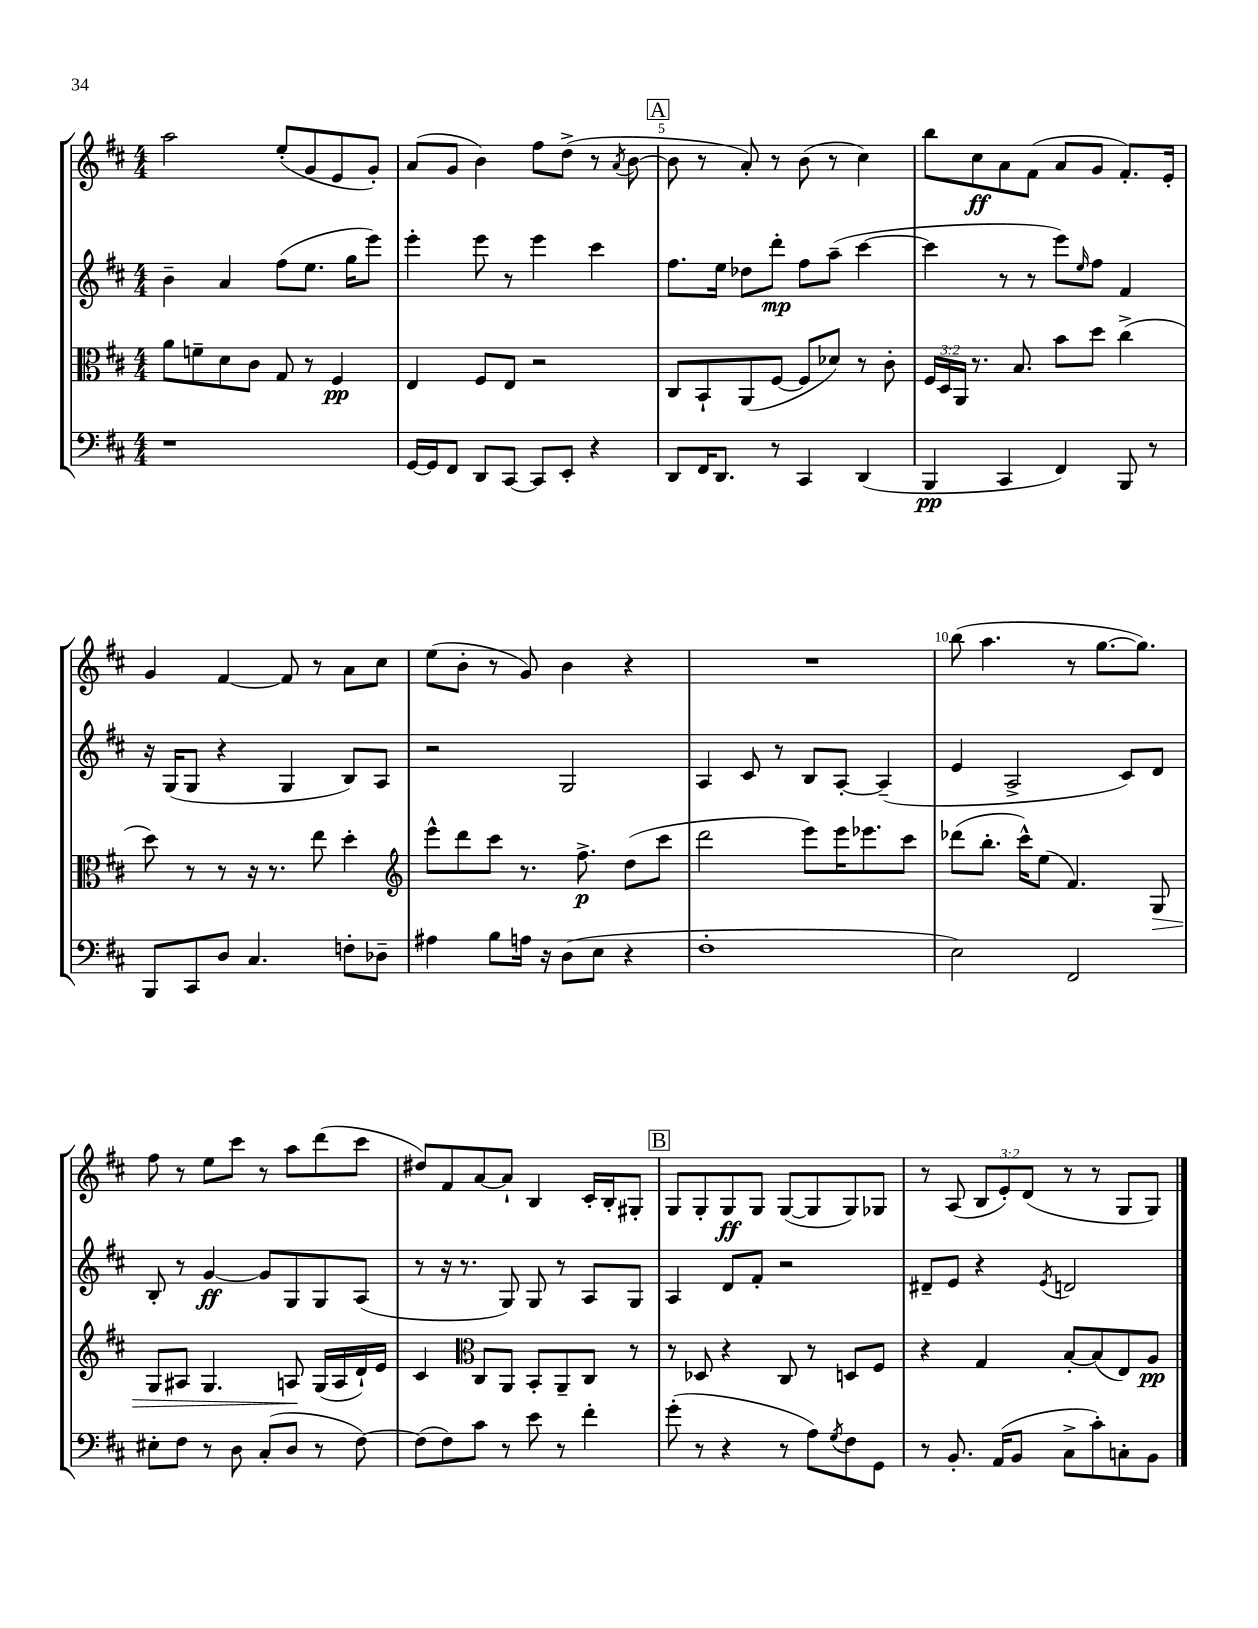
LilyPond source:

<<
\new StaffGroup <<
\new Staff = "s0" {
    \clef treble \key d \major \numericTimeSignature \time 4/4 \override Staff.TupletNumber.text = #tuplet-number::calc-fraction-text
    a''2 e''8-.( g'8 e'8 g'8-.) |
    a'8( g'8 b'4) fis''8 d''8->( r8 \acciaccatura { a'8 } b'8~ |
    \mark \markup { \box "A" } b'8 r8 a'8-.) r8 b'8( r8 cis''4) |
    b''8 cis''8\ff a'8 fis'8( a'8 g'8 fis'8.-.) e'16-. |
    g'4 fis'4~ fis'8 r8 a'8 cis''8 |
    e''8( b'8-. r8 g'8) b'4 r4 |
    R1 |
    b''8( a''4. r8 g''8.~ g''8.) |
    fis''8 r8 e''8 cis'''8 r8 a''8 d'''8( cis'''8 |
    dis''8) fis'8 a'8~ a'8-! b4 cis'16-. b16-. gis8-. |
    \mark \markup { \box "B" } g8 g8-. g8\ff g8 g8~( g8 g8) ges8 |
    r8 a8( \tuplet 3/2 { b8 e'8-.) d'8( } r8 r8 g8 g8) \bar "|." |
}
\new Staff = "s1" {
    \clef treble \key d \major \numericTimeSignature \time 4/4
    b'4-- a'4 fis''8( e''8. g''16 e'''8) |
    e'''4-. e'''8 r8 e'''4 cis'''4 |
    \mark \markup { \box "A" } fis''8. e''16 des''8 d'''8-.\mp fis''8 a''8--( cis'''4~ |
    cis'''4 r8 r8 e'''8) \grace { e''16 } fis''8 fis'4 |
    r16 g16( g8 r4 g4 b8) a8 |
    r2 g2 |
    a4 cis'8 r8 b8 a8~-. a4--( |
    e'4 a2-> cis'8) d'8 |
    b8-. r8 g'4~\ff g'8 g8 g8 a8( |
    r8 r16 r8. g8) g8 r8 a8 g8 |
    \mark \markup { \box "B" } a4 d'8 fis'8-. r2 |
    dis'8-- e'8 r4 \acciaccatura { e'8 } d'2 \bar "|." |
}
\new Staff = "s2" {
    \clef alto \key d \major \numericTimeSignature \time 4/4 \override Staff.TupletNumber.text = #tuplet-number::calc-fraction-text
    a'8 f'8-- d'8 cis'8 g8 r8 fis4\pp |
    e4 fis8 e8 r2 |
    \mark \markup { \box "A" } cis8 b,8-! a,8( fis8~ fis8 des'8) r8 cis'8-. |
    \tuplet 3/2 { fis16 d16 a,16 } r8. b8. b'8 d''8 cis''4->( |
    d''8) r8 r8 r16 r8. e''8 d''4-. |
    \clef treble e'''8-^ d'''8 cis'''8 r8. fis''8.->\p d''8( cis'''8 |
    d'''2 e'''8) e'''16 ees'''8. cis'''8 |
    des'''8( b''8.-. cis'''16-^) e''8( fis'4.) g8\> |
    g8 ais8 g4. a8\! g16( a16 d'16-!) e'16 |
    cis'4 \clef alto cis8 a,8 b,8-. a,8-- cis8 r8 |
    \mark \markup { \box "B" } r8 des8 r4 cis8 r8 d8 fis8 |
    r4 g4 b8~-. b8( e8) a8\pp \bar "|." |
}
\new Staff = "s3" {
    \clef bass \key d \major \numericTimeSignature \time 4/4
    r1 |
    g,16~ g,16 fis,8 d,8 cis,8~ cis,8 e,8-. r4 |
    \mark \markup { \box "A" } d,8 fis,16 d,8. r8 cis,4 d,4( |
    b,,4\pp cis,4 fis,4) b,,8 r8 |
    b,,8 cis,8 d8 cis4. f8-. des8-- |
    ais4 b8 a16 r16 d8( e8 r4 |
    fis1-. |
    e2) fis,2 |
    eis8-. fis8 r8 d8 cis8-.( d8 r8 fis8~) |
    fis8( fis8) cis'8 r8 e'8 r8 fis'4-. |
    \mark \markup { \box "B" } g'8-.( r8 r4 r8 a8) \acciaccatura { g8 } fis8 g,8 |
    r8 b,8.-. a,16( b,8 cis8-> cis'8-.) c8-. b,8 \bar "|." |
}
>>
>>
\layout { \context { \Score currentBarNumber = #3 \override BarNumber.break-visibility = ##(#f #t #t) barNumberVisibility = #(every-nth-bar-number-visible 5) } }
